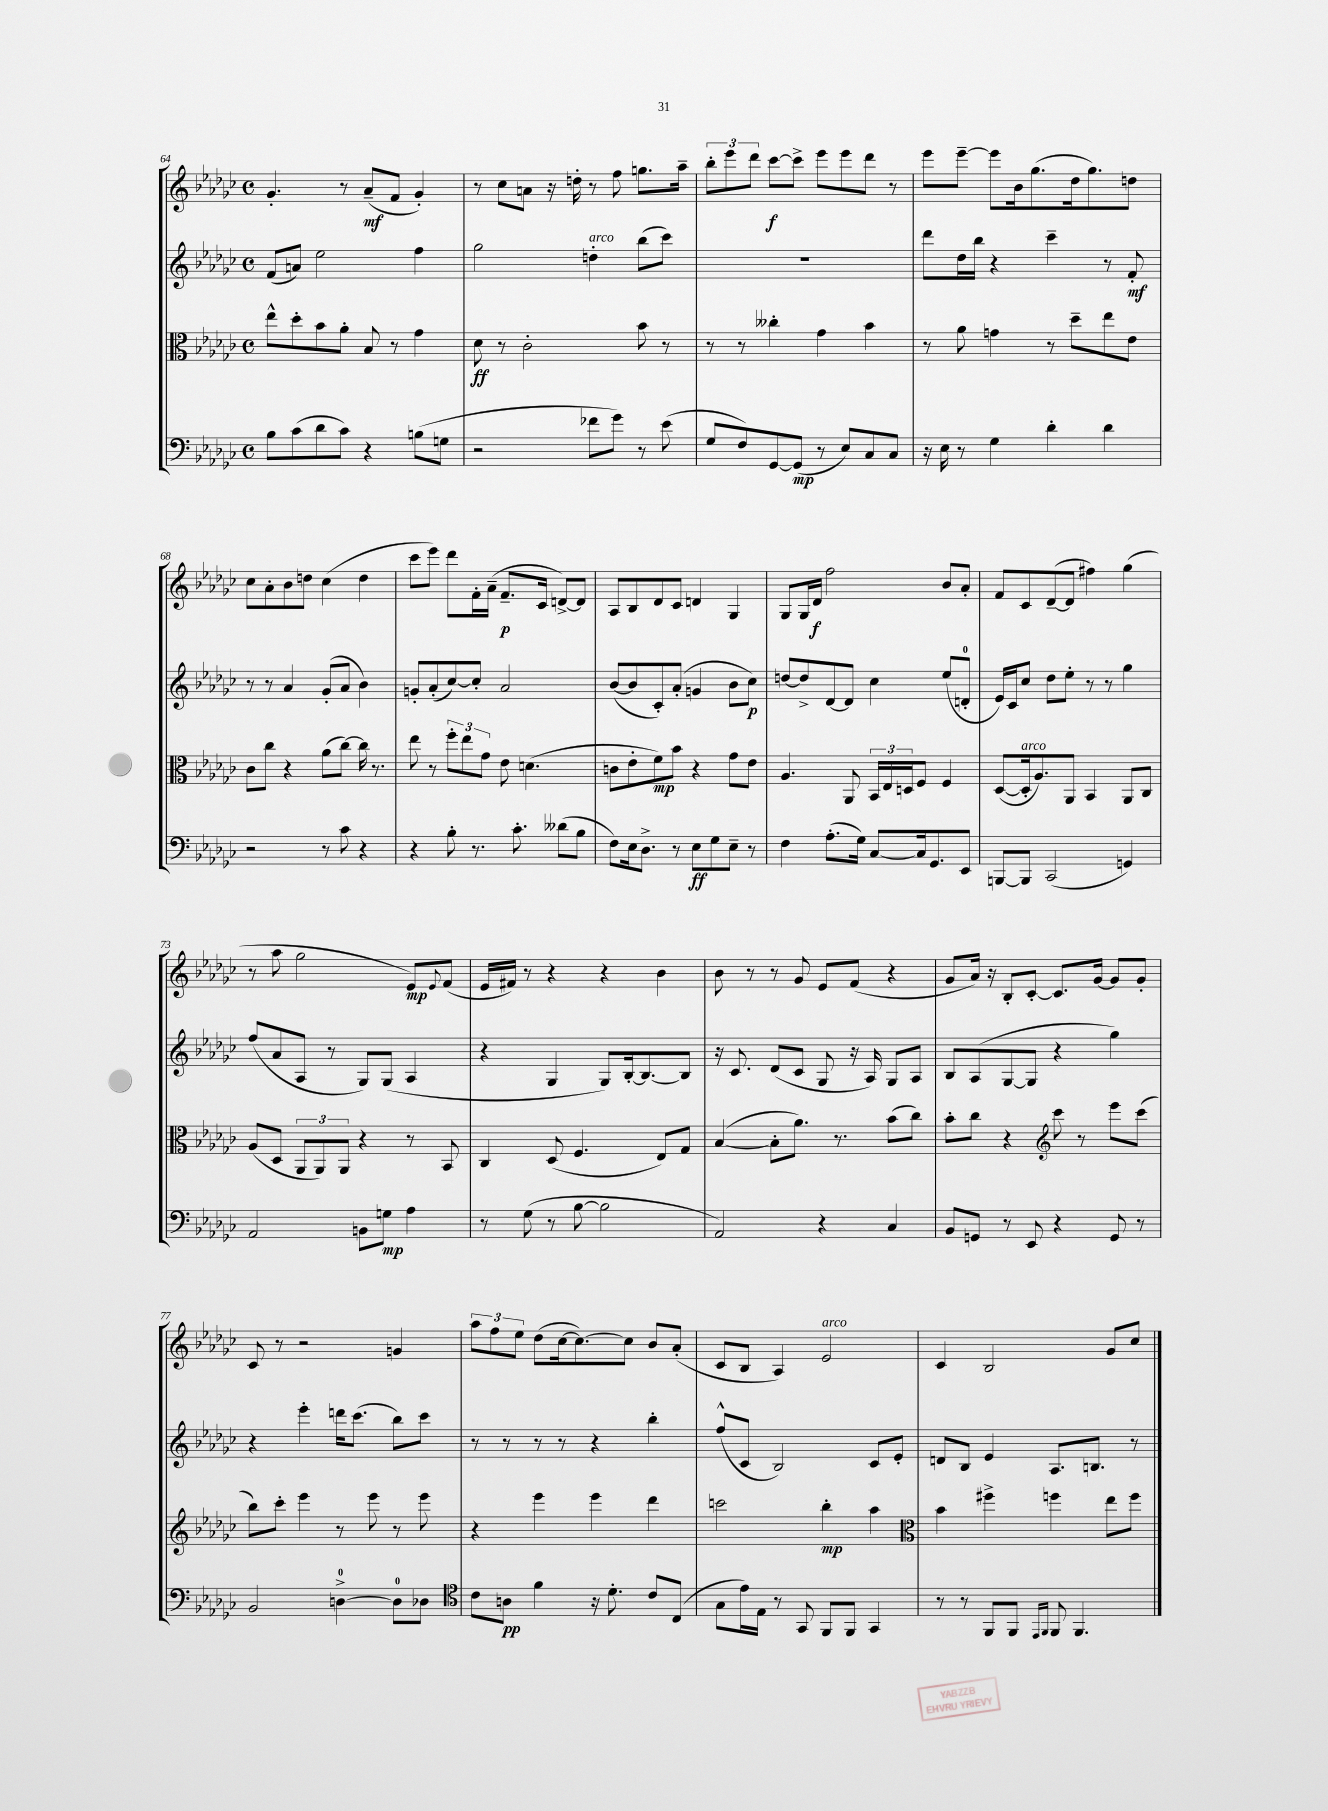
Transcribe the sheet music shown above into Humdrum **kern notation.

**kern	**dynam	**kern	**dynam	**kern	**dynam	**kern	**dynam
*part4	*part4	*part3	*part3	*part2	*part2	*part1	*part1
*staff4	*staff4	*staff3	*staff3	*staff2	*staff2	*staff1	*staff1
*clefF4	*	*clefC3	*	*clefG2	*	*clefG2	*
*k[b-e-a-d-g-c-]	*	*k[b-e-a-d-g-c-]	*	*k[b-e-a-d-g-c-]	*	*k[b-e-a-d-g-c-]	*
*M4/4	*	*M4/4	*	*M4/4	*	*M4/4	*
*met(c)	*	*met(c)	*	*met(c)	*	*met(c)	*
=64	=64	=64	=64	=64	=64	=64	=64
8B-\L	.	8ee-^^\L	.	(8f/L	.	4.g-'/	.
(8c-\	.	8dd-'\	.	8an/J)	.	.	.
8d-\	.	8b-\	.	2ee-\	.	.	.
8c-\J)	.	8a-'\J	.	.	.	8r	.
4r	.	8B-/	.	.	.	(8a-~/L	mf
.	.	8r	.	.	.	8f/J	.
(8Bn\L	.	4g-\	.	4ff\	.	4g-'/)	.
8Gn\J	.	.	.	.	.	.	.
=65	=65	=65	=65	=65	=65	=65	=65
2r	.	8d-\	ff	2gg-\	.	8r	.
.	.	8r	.	.	.	8cc-\L	.
.	.	2c-'\	.	.	.	8an\J	.
.	.	.	.	.	.	16r	.
.	.	.	.	.	.	16ddn'\	.
!	!	!	!	!LO:TX:a:i:t=arco	!	!	!
8f-X\L	.	.	.	4ddn'\	.	8r	.
8g-\J)	.	.	.	.	.	8ff\	.
8r	.	8b-\	.	(8bb-\L	.	8.ggn\L	.
(8e-\	.	8r	.	8ccc-\J)	.	.	.
.	.	.	.	.	.	16aa-~\Jk	.
=66	=66	=66	=66	=66	=66	=66	=66
8G-/L	.	8r	.	1r	.	12bb-'\L	.
.	.	.	.	.	.	12eee-\	.
8F/)	.	8r	.	.	.	.	.
.	.	.	.	.	.	12ddd-\J	.
[8GG-/	.	4cc--X'\	.	.	.	[8ccc-\L	f
(8GG-/J]	mp	.	.	.	.	8ccc-^\J]	.
8r	.	4g-\	.	.	.	8eee-\L	.
8E-/L)	.	.	.	.	.	8eee-\	.
8C-/	.	4b-\	.	.	.	8ddd-\J	.
8C-/J	.	.	.	.	.	8r	.
=67	=67	=67	=67	=67	=67	=67	=67
16r	.	8r	.	8ddd-\L	.	8eee-\L	.
16E-\	.	.	.	.	.	.	.
8r	.	8a-\	.	16dd-\L	.	[8eee-~\J	.
.	.	.	.	16bb-\JJ	.	.	.
4G-\	.	4gn\	.	4r	.	8eee-\L]	.
.	.	.	.	.	.	16b-\k	.
.	.	.	.	.	.	(8.gg-\	.
4d-'\	.	8r	.	4ccc-~\	.	.	.
.	.	8dd-~\L	.	.	.	16dd-\k	.
.	.	.	.	.	.	8.gg-\)	.
4d-\	.	8ee-\	.	8r	.	.	.
.	.	8e-\J	.	8f'/	mf	8ddn\J	.
!!LO:LB:g=z
=68	=68	=68	=68	=68	=68	=68	=68
2r	.	8c-\L	.	8r	.	8cc-\L	.
.	.	8cc-\J	.	8r	.	8a-'\	.
.	.	4r	.	4a-/	.	8b-\	.
.	.	.	.	.	.	8ddn\J	.
8r	.	(8a-\L	.	(8g-'/L	.	(4cc-\	.
8c-\	.	[8cc-\J)	.	8a-/J	.	.	.
4r	.	16cc-\]	.	4b-\)	.	4dd\	.
.	.	8.r	.	.	.	.	.
=69	=69	=69	=69	=69	=69	=69	=69
4r	.	8ee-\	.	8gn'/L	.	8ccc-\L	.
.	.	8r	.	(8a-'/	.	8eee-\J)	.
8B-'\	.	12ff'\L	.	[8cc-/)	.	8ddd-\L	.
.	.	12ee-\	.	.	.	.	.
8.r	.	.	.	8cc-'/J]	.	16f'\L	.
.	.	12g-\J	.	.	.	.	.
.	.	.	.	.	.	(16a-~\JJ	.
.	.	8e-\	.	2a-/	.	8.f~/L	p
8.c-'\	.	.	.	.	.	.	.
.	.	(4.dn\	.	.	.	.	.
.	.	.	.	.	.	16c-/Jk	.
(8d--X\L	.	.	.	.	.	[8dn^/L)	.
8B-\J	.	.	.	.	.	8d/J]	.
=70	=70	=70	=70	=70	=70	=70	=70
8F\L)	.	8cn\L	.	([8b-/L	.	8A-/L	.
16E-\k	.	8e-'\	.	8b-/]	.	8B-/	.
8.D-^\J	.	.	.	.	.	.	.
.	.	8f\)	mp	8c-'/)	.	8d-/	.
8r	.	8b-\J	.	(8a-'/J	.	8c-/J	.
8E-\L	ff	4r	.	4gn/	.	4dn/	.
8G-\	.	.	.	.	.	.	.
8E-~\J	.	8g-\L	.	8b-\L	.	4G-/	.
8r	.	8e-\J	.	8cc-\J)	p	.	.
=71	=71	=71	=71	=71	=71	=71	=71
4F\	.	4.A-/	.	[8ddn/L	.	8G-/L	.
.	.	.	.	8dd^/]	.	16G-/L	.
.	.	.	.	.	.	16d-/JJ	f
(8.A-'\L	.	.	.	[8d-/	.	2ff\	.
.	.	8AA-/	.	8d-/J]	.	.	.
16G-\Jk)	.	.	.	.	.	.	.
[8C-/L	.	24BB-/LL	.	4cc-\	.	.	.
.	.	24E-/	.	.	.	.	.
.	.	24Dn/J	.	.	.	.	.
16C-/k]	.	8F/J	.	.	.	.	.
8.GG-/	.	.	.	.	.	.	.
.	.	4F/	.	(8ee-/L	.	8b-/L	.
8EE-/J	.	.	.	8dn'/J	.	8a-'/J	.
=72	=72	=72	=72	=72	=72	=72	=72
[8BBBn/L	.	([8D-/L	.	16e-/LL)	.	8f/L	.
.	.	.	.	16c-/J	.	.	.
!	!	!LO:TX:a:i:t=arco	!	!	!	!	!
8BBB/J]	.	16D-'/k]	.	8cc-/J	.	8c-/	.
.	.	8.A-/)	.	.	.	.	.
(2CC-/	.	.	.	8dd-\L	.	([8d-~/	.
.	.	8AA-/J	.	8ee-'\J	.	8d-/J]	.
.	.	4BB-/	.	8r	.	4ff#X\)	.
.	.	.	.	8r	.	.	.
4GGn/)	.	8AA-/L	.	4gg-\	.	(4gg-\	.
.	.	8C-/J	.	.	.	.	.
!!LO:LB:g=z
=73	=73	=73	=73	=73	=73	=73	=73
2AA-/	.	(8A-/L	.	(8ff/L	.	8r	.
.	.	8D-/J	.	8a-/	.	8aa-\	.
.	.	12AA-/L	.	8A-/J	.	2gg-\	.
.	.	12AA-/)	.	.	.	.	.
.	.	.	.	8r	.	.	.
.	.	12AA-/J	.	.	.	.	.
8BBn\L	.	4r	.	8G-/L)	.	.	.
8Gn\J	mp	.	.	(8G-/J	.	.	.
4A-\	.	8r	.	4A-/	.	8e-/L)	mp
.	.	.	.	.	.	8qqe-/	.
.	.	8BB-/	.	.	.	(8f/J	.
=74	=74	=74	=74	=74	=74	=74	=74
8r	.	4C-/	.	4r	.	16e-/LL	.
.	.	.	.	.	.	16f#X/JJ)	.
(8G-\	.	.	.	.	.	8r	.
8r	.	(8D-/	.	4G-/	.	4r	.
[8B-\	.	4.F/	.	.	.	.	.
2B-\]	.	.	.	8G-/L)	.	4r	.
.	.	.	.	[16B-'/k	.	.	.
.	.	.	.	8.B-/_	.	.	.
.	.	8E-/L)	.	.	.	4b-\	.
.	.	8G-/J	.	8B-/J]	.	.	.
=75	=75	=75	=75	=75	=75	=75	=75
2AA-/)	.	([4B-/	.	16r	.	8b-\	.
.	.	.	.	8.c-/	.	.	.
.	.	.	.	.	.	8r	.
.	.	8B-'\L]	.	(8d-/L	.	8r	.
.	.	8.a-\J)	.	8c-/J	.	8g-/	.
4r	.	.	.	8G-/	.	8e-/L	.
.	.	8.r	.	.	.	.	.
.	.	.	.	16r	.	(8f/J	.
.	.	.	.	16A-/)	.	.	.
4C-/	.	(8b-\L	.	8G-/L	.	4r	.
.	.	8cc-\J)	.	8A-/J	.	.	.
=76	=76	=76	=76	=76	=76	=76	=76
8BB-/L	.	8b-'\L	.	8B-/L	.	8g-/L	.
8GGn/J	.	8cc-\J	.	(8A-/	.	16a-/Jk)	.
.	.	.	.	.	.	16r	.
8r	.	4r	.	[8G-/	.	8B-'/L	.
8EE-/	.	.	.	8G-/J]	.	[8c-'/J	.
*	*	*clefG2	*	*	*	*	*
4r	.	8ccc-\	.	4r	.	8.c-/L]	.
.	.	8r	.	.	.	.	.
.	.	.	.	.	.	[16g-/Jk	.
8GG/	.	8eee-\L	.	4gg-\)	.	8g-/L]	.
8r	.	(8ccc-\J	.	.	.	8g-'/J	.
!!LO:LB:g=z
=77	=77	=77	=77	=77	=77	=77	=77
2BB-/	.	8bb-\L)	.	4r	.	8c-/	.
.	.	8ccc-'\J	.	.	.	8r	.
.	.	4eee-\	.	4eee-'\	.	2r	.
[4Dn^\	.	8r	.	16dddn\KL	.	.	.
.	.	.	.	(8.ccc-\J	.	.	.
.	.	8eee-\	.	.	.	.	.
8D\L]	.	8r	.	8bb-\L)	.	4gn/	.
8D-X\J	.	8eee-\	.	8ccc-\J	.	.	.
=78	=78	=78	=78	=78	=78	=78	=78
*clefC4	*	*	*	*	*	*	*
8c-\L	.	4r	.	8r	.	12aa-\L	.
.	.	.	.	.	.	12ff\	.
8An\J	pp	.	.	8r	.	.	.
.	.	.	.	.	.	12ee-\J	.
4f\	.	4eee-\	.	8r	.	(8dd-\L	.
.	.	.	.	8r	.	[16cc-\k	.
.	.	.	.	.	.	8.cc-\_)	.
16r	.	4eee-\	.	4r	.	.	.
8.d-'\	.	.	.	.	.	.	.
.	.	.	.	.	.	8cc-\J]	.
8c-/L	.	4ddd-\	.	4bb-'\	.	8b-/L	.
(8C-/J	.	.	.	.	.	(8a-'/J	.
=79	=79	=79	=79	=79	=79	=79	=79
8G-\L	.	2cccn\	.	(8ff^^/L	.	8c-/L	.
16e-\L)	.	.	.	8c-/J	.	8B-/J	.
16E-\JJ	.	.	.	.	.	.	.
8r	.	.	.	2B-/)	.	4A-/)	.
8GG-/	.	.	.	.	.	.	.
!	!	!	!	!	!	!LO:TX:a:i:t=arco	!
8FF/L	.	4bb-'\	mp	.	.	2e-/	.
8FF/J	.	.	.	.	.	.	.
4GG-/	.	4aa-\	.	8c-/L	.	.	.
.	.	.	.	8e-'/J	.	.	.
=80	=80	=80	=80	=80	=80	=80	=80
*	*	*clefC3	*	*	*	*	*
8r	.	4b-\	.	8dn/L	.	4c-/	.
8r	.	.	.	8B-/J	.	.	.
8FF/L	.	4ff#X^\	.	4e-/	.	2B-/	.
8FF/J	.	.	.	.	.	.	.
16qqEE-/LL	.	.	.	.	.	.	.
16qqFF/JJ	.	.	.	.	.	.	.
8FF/	.	4ffn\	.	8.A-/L	.	.	.
4.FF/	.	.	.	.	.	.	.
.	.	.	.	8.Bn/J	.	.	.
.	.	8ee-\L	.	.	.	8g-/L	.
.	.	8ff\J	.	8r	.	8cc-/J	.
==	==	==	==	==	==	==	==
*-	*-	*-	*-	*-	*-	*-	*-
